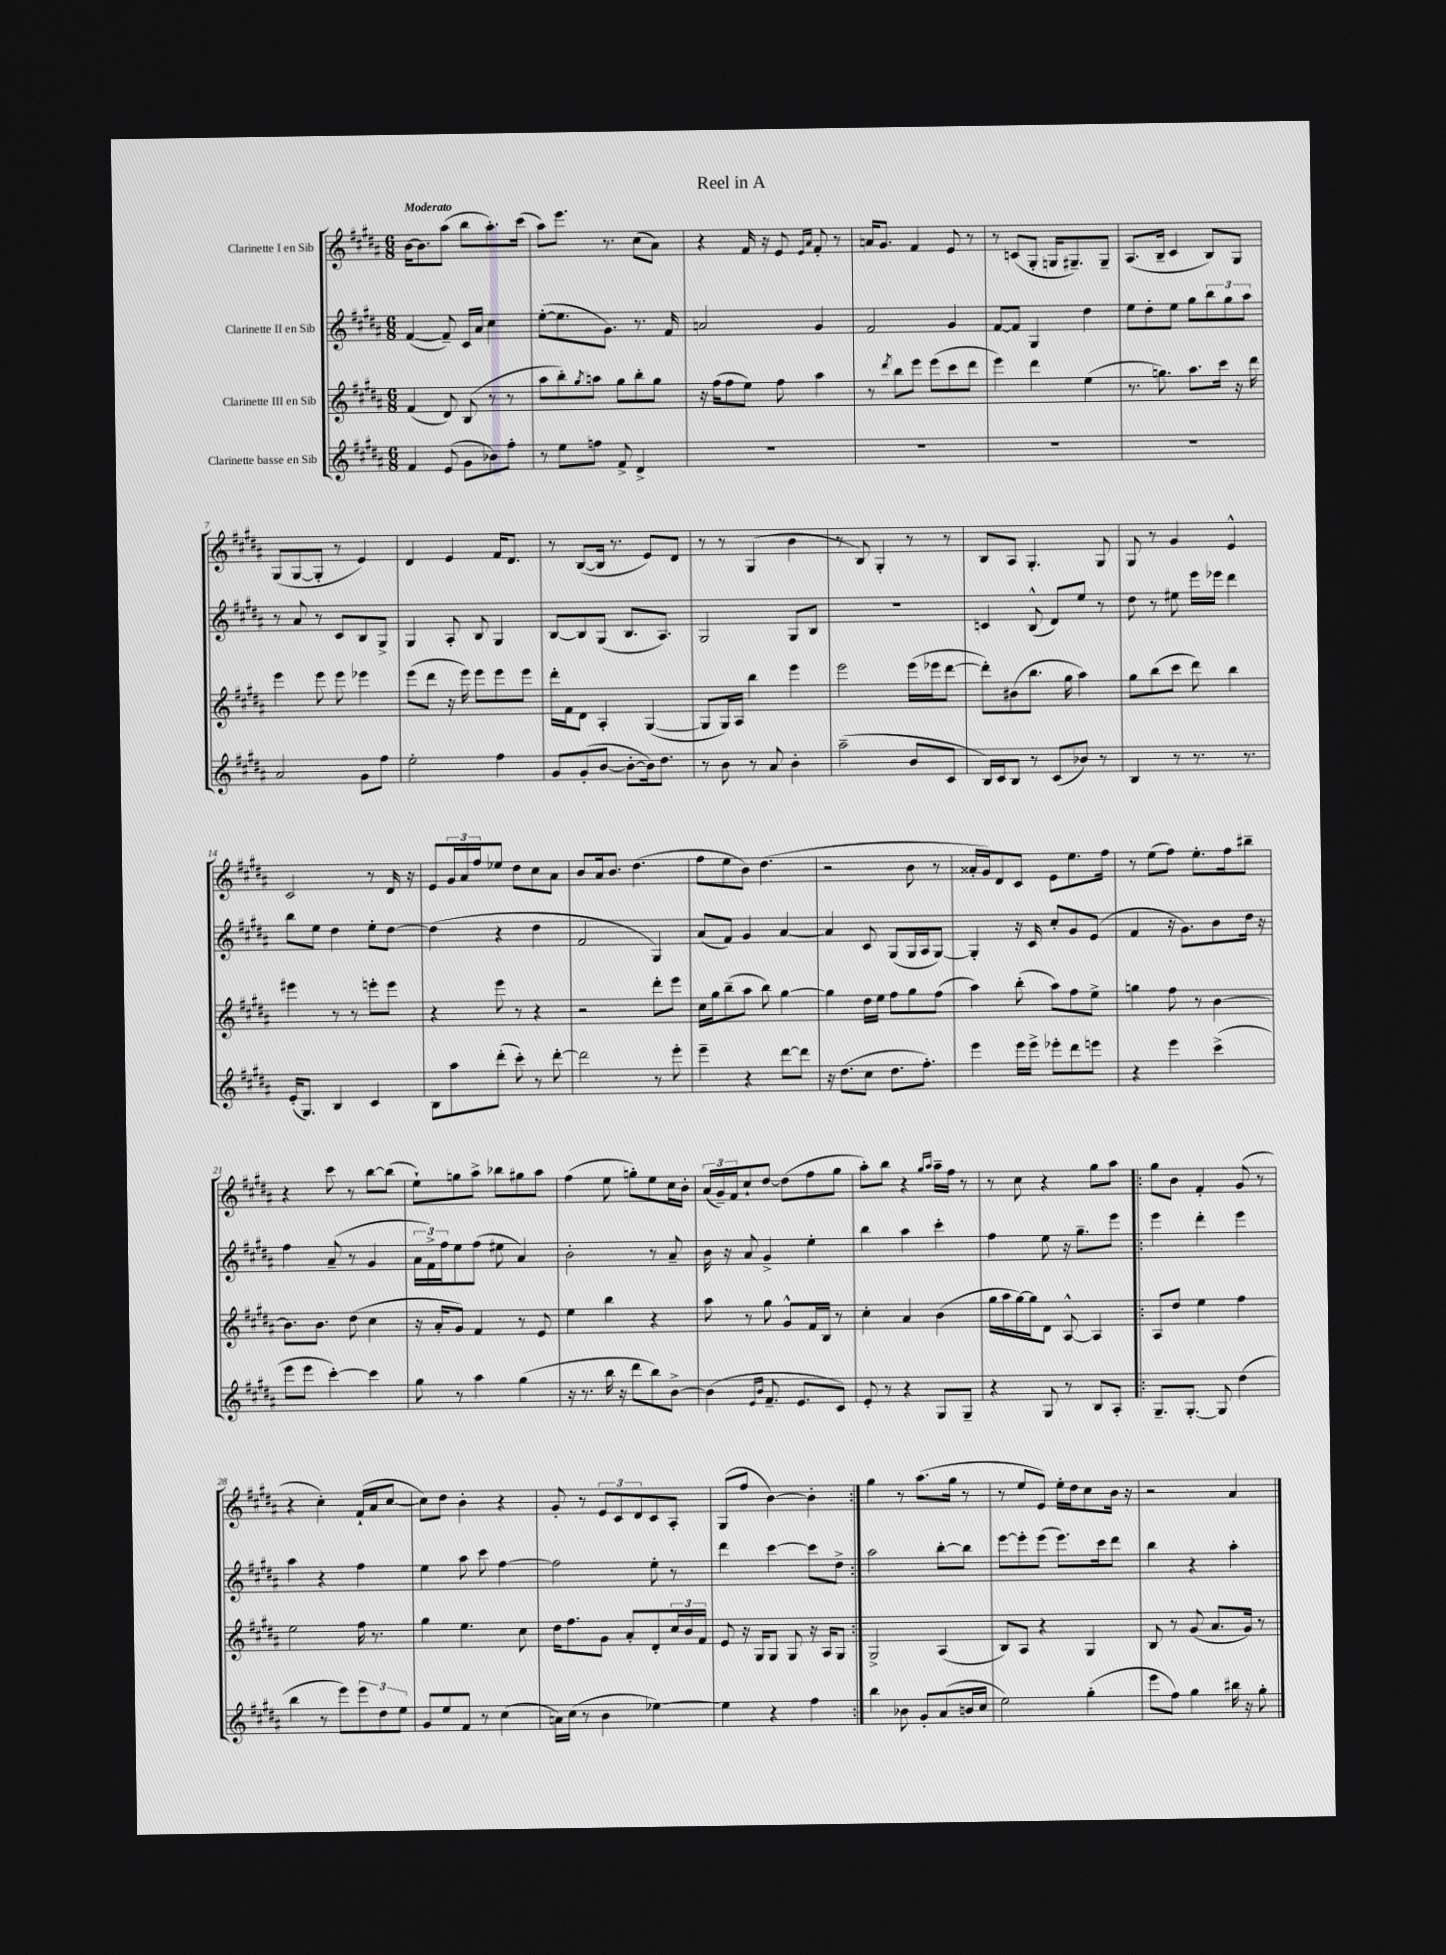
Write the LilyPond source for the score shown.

\header { title = "Reel in A" }
<<
\new StaffGroup <<
\new Staff = "s0" \with { instrumentName = "Clarinette I en Sib" } {
    \clef treble \key b \major \numericTimeSignature \time 6/8 \tempo "Moderato"
    b'16~ b'8. ais''8( b''8 ais''8.-.) cis'''16( |
    ais''8) e'''8. r8. cis''8( ais'8) |
    r4 fis'16 r16 e'8 \grace { e'16 ais'16 } fis'8-. r8 |
    a'16 gis'8. fis'4 e'8 r8 |
    r8 c'8( gis8-. g16 gis8.--) gis8-- |
    ais8.( b16-- cis'4 b8) gis8 |
    gis8( gis8~ gis8-. r8 e'4) |
    dis'4 e'4 fis'16 dis'8. |
    r8 b8~( b16 r8. e'8) dis'8 |
    r8 r8 gis4( b'4 |
    r8 b8) gis4-. r8 r8 |
    b8 ais8 gis4.-. gis8 |
    gis8 r8 gis'4 e'4-^ |
    cis'2 r8 dis'16 r16 |
    e'8 \tuplet 3/2 { gis'16 ais'16 fis''16 } ees''8 dis''8 cis''8 ais'8 |
    b'8 ais'16 b'8. dis''4.( |
    fis''8 e''8 b'8) dis''4.( |
    r2 b'8 r8 |
    aisis'16-. gis'16) dis'8 cis'8 e'8 e''8. fis''16 |
    r8 e''8( fis''8) e''8.-. fis''16 bis''8-- |
    r4 cis'''8 r8 b''8~ b''8( |
    e''8-!) g''8 ais''8-> bes''8 gis''8 ais''8 |
    fis''4( e''8 g''8-.) e''8 cis''16 b'16-. |
    \tuplet 3/2 { ais'16( gis'16--) fis'16 } cis''8-! dis''8~ dis''8( fis''8 gis''8 |
    ais''8-.) b''8 r4 \grace { gis''16 ais''16 } ais''16-- fis''16 r8 |
    r8 cis''8 r4 gis''8 ais''8 |
    \repeat volta 2 { gis''8 b'8 fis'4-. gis'8( r8 |
    r4 cis''4-.) fis'16-!( ais'16 cis''8~ |
    cis''8) dis''8 b'4-. r4 |
    gis'8-. r8 \tuplet 3/2 { e'8 cis'8 dis'8 } cis'8 ais8-. |
    gis8( fis''8 b'4~) b'4-. | }
    gis''4 r8 ais''8.( gis''16 r8 |
    r8 e''8 e'8) e''16-. dis''16 cis''8 b'16 r16 |
    r2 ais'4 \bar "|." |
}
\new Staff = "s1" \with { instrumentName = "Clarinette II en Sib" } {
    \clef treble \key b \major \numericTimeSignature \time 6/8
    fis'4~( fis'8--) cis'16 ais'16 cis''4 |
    e''8~-.( e''8. gis'8.) r8. fis'16 |
    a'2 gis'4 |
    fis'2 gis'4 |
    fis'8~ fis'8 gis4 dis''4 |
    e''8 dis''8-. e''8 gis''8 \tuplet 3/2 { b''8 gis''8 ais''8 } |
    r8 ais'8 r8 cis'8 b8 gis8-> |
    gis4 ais8-. b8 gis4 |
    b8~ b8 gis8( b8. ais8.) |
    gis2 gis8 b8 |
    R2. |
    c'4 b8-^( dis'8) e''8 r8 |
    dis''8 r8 eis''8 e'''16 ees'''16 dis'''4 |
    b''8 e''8 dis''4 e''8-. dis''8~ |
    dis''4( r4 dis''4 |
    fis'2 gis4) |
    ais'8( fis'8) gis'4 ais'4~ |
    ais'4 cis'8 gis8( gis16 ais16 gis8~) |
    gis4-. r16 cis'16 cis''8-. gis'8 e'8( |
    fis'4 r16 gis'8.) b'8 dis''16 r16 |
    fis''4 ais'8--( r8 gis'4 |
    \tuplet 3/2 { ais'16 fis'16->) fis''16 } e''8 fis''8( eis''8 ais'4) |
    b'2-. r8 ais'8-- |
    b'16 r16 ais'8 gis'4-> e''4-. |
    b''4 ais''4 cis'''4-. |
    fis''4 e''8 r16 gis''8.-- e'''8 |
    \repeat volta 2 { e'''4 dis'''4-. e'''4 |
    ais''4 r4 fis''4 |
    e''4 ais''8 cis'''8 fis''4~ |
    fis''2 e''8-. r8 |
    dis'''4 cis'''4~ cis'''8 dis''8-> | }
    ais''2 b''8~-. b''8 |
    e'''8~ e'''8-. e'''8( e'''8.) cis'''16 dis'''8 |
    b''4 r4 ais''4-. \bar "|." |
}
\new Staff = "s2" \with { instrumentName = "Clarinette III en Sib" } {
    \clef treble \key b \major \numericTimeSignature \time 6/8
    fis'4( dis'8) b8( r8 r8 |
    ais''8 b''8-.) \acciaccatura { gis''8 } a''8 gis''8 b''8-. gis''8 |
    r16 fis''16( fis''8 e''8) fis''8 ais''4 |
    r8 \acciaccatura { dis'''8 } b''8 e'''8 e'''8( cis'''8 dis'''8 |
    e'''4) dis'''4 e''4( |
    r8. g''8.) ais''8. cis'''16 r16 dis'''16 |
    e'''4 e'''8 e'''8 ees'''4 |
    e'''8( dis'''8 r16 e'''16) e'''8 e'''8 e'''8 |
    dis'''16-. fis'16 dis'8 ais4-. gis4~( |
    gis8 gis16) ais16 b''4 e'''4 |
    e'''2 e'''16( ees'''16 dis'''8~ |
    dis'''8-.) bis'8( b''8. gis''16 ais''4) |
    gis''8 b''8( cis'''8 dis'''8) b''4 |
    eis'''4 r8 r8 e'''8-. e'''8 |
    r4 e'''8 r8 r4 |
    r2 dis'''8-. e'''8 |
    cis''16 gis''16 b''8--( ais''8 b''8) gis''4~ |
    gis''4 dis''16 e''16 fis''8 gis''8 fis''8( |
    ais''4) b''8-.( ais''8) fis''8 e''8-> |
    g''4 fis''8 r8 b'4~ |
    b'8. b'8. dis''8( cis''4 |
    r16 ais'16-. gis'8) fis'4 r8 e'8 |
    e''4 b''4 r4 |
    ais''8 r8 gis''8 gis'8-^ fis'16 b16 r8 |
    cis''4-. ais'4 b'4( |
    gis''16 ais''16 gis''16~) gis''16 dis'8 ais8~-^ ais4 |
    \repeat volta 2 { ais8 dis''8 e''4 fis''4 |
    e''2 fis''16 r8. |
    gis''4 e''4. cis''8 |
    dis''16 fis''8. gis'8 ais'8-. dis'8-. \tuplet 3/2 { cis''16 b'16 fis'16 } |
    e'8 r16 gis16 gis8 gis8 r16 ais16 gis8 | }
    gis2-> ais4( |
    b8) ais8 r4 gis4 |
    b8 r8 gis'8( ais'8. gis'16) r8 \bar "|." |
}
\new Staff = "s3" \with { instrumentName = "Clarinette basse en Sib" } {
    \clef treble \key b \major \numericTimeSignature \time 6/8
    fis'4 e'8( gis'8 bes'8) fis''8-. |
    r8 e''8 f''8 fis'8-> dis'4-> |
    R2. |
    R2. |
    R2. |
    R2. |
    ais'2 gis'8 fis''8 |
    e''2-. fis''4 |
    gis'8 gis'8-.( b'8~ b'8~-. b'16) dis''8. |
    r8 b'8 r8 ais'8 b'4-. |
    ais''2--( b'8 cis'8 |
    b16) cis'16 b8 r8 cis'8( bes'8) r8 |
    b4 r8 r8. r8. |
    e'16-.( gis8.) b4 cis'4 |
    b8 ais''8 dis'''8-.( cis'''8-.) r8 dis'''8~-. |
    dis'''2 r8 e'''8-. |
    e'''4-- r4 dis'''8~ dis'''8 |
    r16 dis''8.( cis''8 dis''8. fis''8.-.) |
    e'''4 e'''16 e'''16-> ees'''8-. dis'''8 e'''8 |
    r4 e'''4 cis'''4->( |
    e'''8 e'''8 cis'''4~-.) cis'''4 |
    gis''8 r8 ais''4 gis''4( |
    r16 r8. b''16 r16 dis'''8 b''8) b'8~-> |
    b'4( \grace { e'16 b'16 } fis'8.-- e'8. cis'8) |
    e'8-. r8 r4 gis8 gis8-- |
    r4 gis8 r8 b8 ais8-. |
    \repeat volta 2 { gis8.-- gis8.~-. gis8 dis''4( |
    b''4 r8 e'''8) \tuplet 3/2 { e'''8 dis''8 e''8 } |
    gis'8 e''8 fis'8 r8 cis''4( |
    a'16) cis''16( r8 b'4 ees''4~) |
    ees''4 r4 fis''4 | }
    b''4 bes'8 gis'8-. ais'8( b'16 cis''16 |
    e''2) gis''4-.( |
    e'''8 fis''8) gis''4 bis''16 r16 gis''8-. \bar "|." |
}
>>
>>
